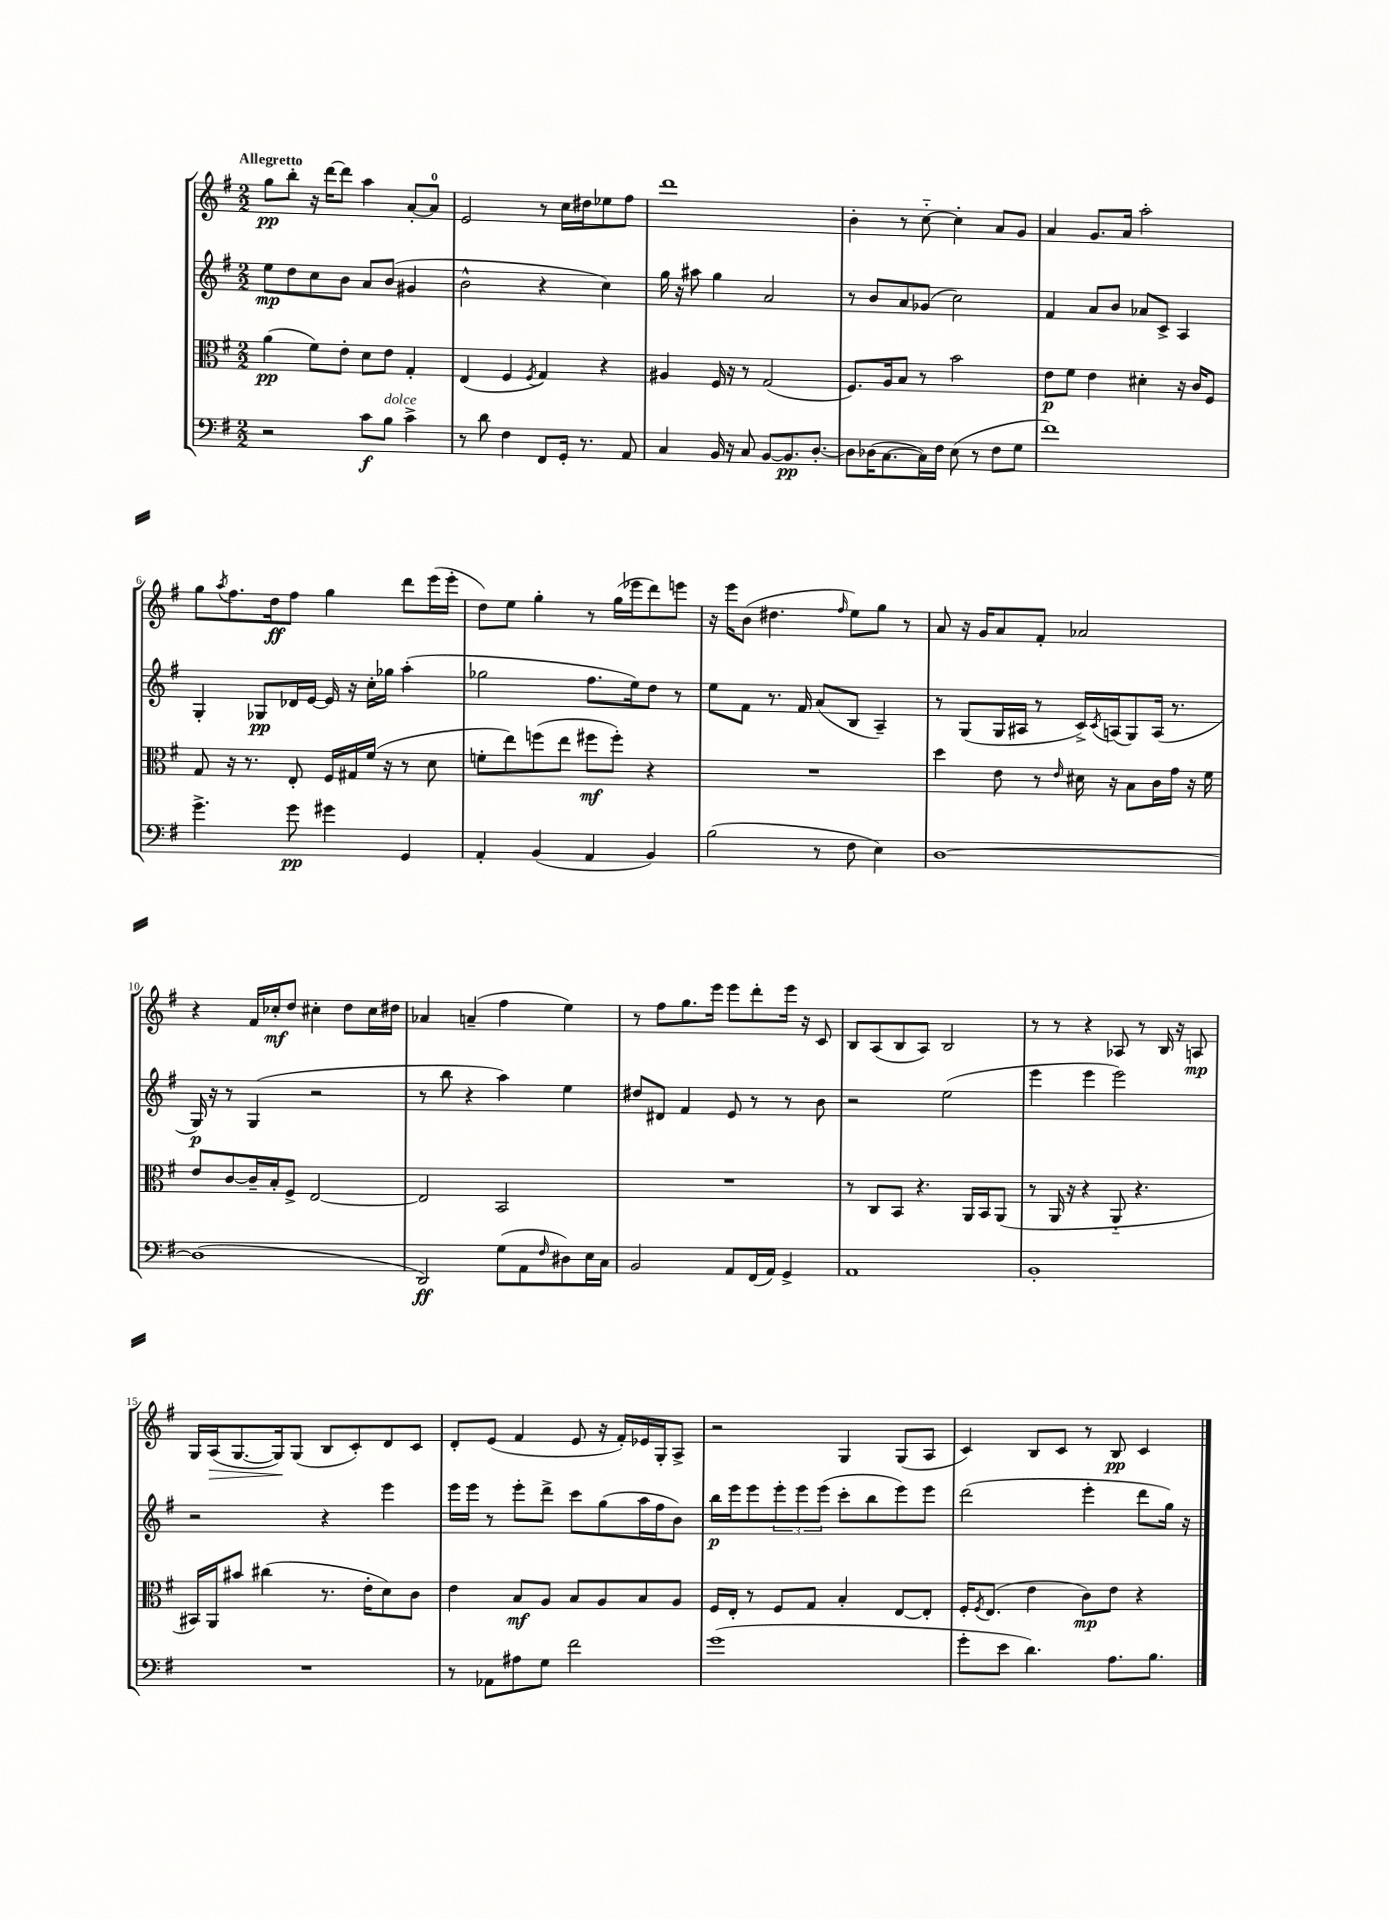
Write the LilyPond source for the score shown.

<<
\new StaffGroup <<
\new Staff = "s0" {
    \clef treble \key g \major \numericTimeSignature \time 2/2 \tempo "Allegretto"
    g''8\pp b''8-. r16 d'''16~ d'''8 a''4 a'8~-. a'8-0 |
    e'2 r8 c''16 dis''16 ees''8 fis''8 |
    d'''1 |
    b'4-. r8 c''8~-_ c''4-. a'8 g'8 |
    a'4 g'8. a'16 a''2-. |
    g''8 \acciaccatura { a''8 } fis''8. d''16\ff fis''8 g''4 d'''8 e'''16( e'''16-. |
    d''8) e''8 g''4-. r8 g''16( ees'''16 d'''8) e'''8 |
    r16 e'''16 b'8( dis''4. \grace { fis''16 } e''8) g''8 r8 |
    a'8 r16 g'16 a'8 fis'8-. aes'2 |
    r4 fis'16 ces''16-.\mf d''8 cis''4-. d''8 cis''16 dis''16 |
    aes'4 a'4--( fis''4 e''4) |
    r8 fis''8 g''8. e'''16 e'''8 d'''8-. e'''16 r16 c'8 |
    b8 a8( b8 a8) b2 |
    r8 r8 r4 aes8 r8 b16 r16 a8\mp |
    g16 a16\>( g8.~ g16\!) g8( b8 c'8-.) d'8 c'8 |
    d'8-. e'8( fis'4 e'8 r16 fis'16-.) ees'16 g16-. a8-> |
    r2 g4 g8( a8 |
    c'4) b8 c'8 r8 b8\pp c'4 \bar "|." |
}
\new Staff = "s1" {
    \clef treble \key g \major \numericTimeSignature \time 2/2
    e''8\mp d''8 c''8 b'8 a'8 b'8( gis'4 |
    b'2-^ r4 c''4) |
    g''16 r16 ais''8 g''4 a'2 |
    r8 b'8 a'8 ges'8( c''2) |
    fis'4 a'8 b'8 aes'8 c'8-> a4 |
    g4-. ges8\pp des'16 e'16~ e'16 r16 c''16-. ges''16 a''4-.( |
    ges''2 fis''8. e''16) d''8 r8 |
    e''8 fis'8 r8. fis'16 a'8( b8 a4--) |
    r8 g8( g16 ais16 r8 c'16->) \acciaccatura { c'8 } a16( g8) a16( r8. |
    g16\p) r16 r8 g4( r2 |
    r8 b''8 r4 a''4) e''4 |
    dis''8 dis'8 fis'4 e'8 r8 r8 b'8 |
    r2 e''2( |
    e'''4 e'''4 e'''2) |
    r2 r4 e'''4 |
    e'''16 e'''16 r8 e'''8-. d'''8-> c'''8 g''8( a''16 fis''16 b'8) |
    b''16\p e'''16 e'''8 \tuplet 3/2 { e'''8-. e'''8 e'''8( } c'''8-. b''8 e'''8) e'''8 |
    d'''2( e'''4-. d'''8 g''16) r16 \bar "|." |
}
\new Staff = "s2" {
    \clef alto \key g \major \numericTimeSignature \time 2/2
    a'4\pp( fis'8) e'8-. d'8 e'8 g4-. |
    e4( fis4 \acciaccatura { fis8 } g4) r4 |
    ais4 fis16 r16 r8 g2( |
    fis8.) a16 b8 r8 b'2 |
    e'8\p fis'8 e'4 dis'4-. r16 c'16 fis8 |
    g8 r16 r8. e8-. fis16 gis16 fis'16( r16 r8 d'8 |
    f'8-. e''8) f''8( e''8 fis''8\mf fis''8-.) r4 |
    R1 |
    d''4 e'8 r8 \grace { e'16 } dis'16 r16 b8 c'16 g'16 r16 fis'16 |
    e'8 c'8~ c'16-- b16-. fis8-> e2~ |
    e2 b,2 |
    R1 |
    r8 c8 b,8 r4. a,16 b,16 a,8( |
    r8 a,16 r16 r4 a,8-_ r4. |
    bis,16) a,16 bis'8 cis''4( r8. e'16-. d'8) c'8 |
    e'4 b8\mf a8 b8 a8 b8 a8 |
    fis16 e16-. r8 fis8 g8 b4-. e8~ e8-. |
    fis16-. \acciaccatura { fis8 } e8.( e'4 c'8\mp) e'8 r4 \bar "|." |
}
\new Staff = "s3" {
    \clef bass \key g \major \numericTimeSignature \time 2/2
    r2 c'8\f b8^\markup { \italic "dolce" } c'4-> |
    r8 d'8 fis4 fis,8 g,16-. r8. a,8 |
    c4 b,16 r16 c8 b,8~ b,8.\pp d8.~-. |
    d8 des16( c8.~ c16) fis16 e8( r8 fis8 g8 |
    fis'1) |
    g'4.-> g'8\pp gis'4 g,4 |
    a,4-. b,4( a,4 b,4) |
    b2( r8 fis8 e4) |
    d1~ |
    d1( |
    d,2\ff) g8( a,8 \grace { fis16 } dis8) e16 c16 |
    b,2 a,8 fis,16( a,16) g,4-> |
    a,1 |
    b,1-. |
    R1 |
    r8 aes,8 ais8 g8 fis'2 |
    g'1( |
    g'8-. e'8 d'4.) a8. b8. \bar "|." |
}
>>
>>
